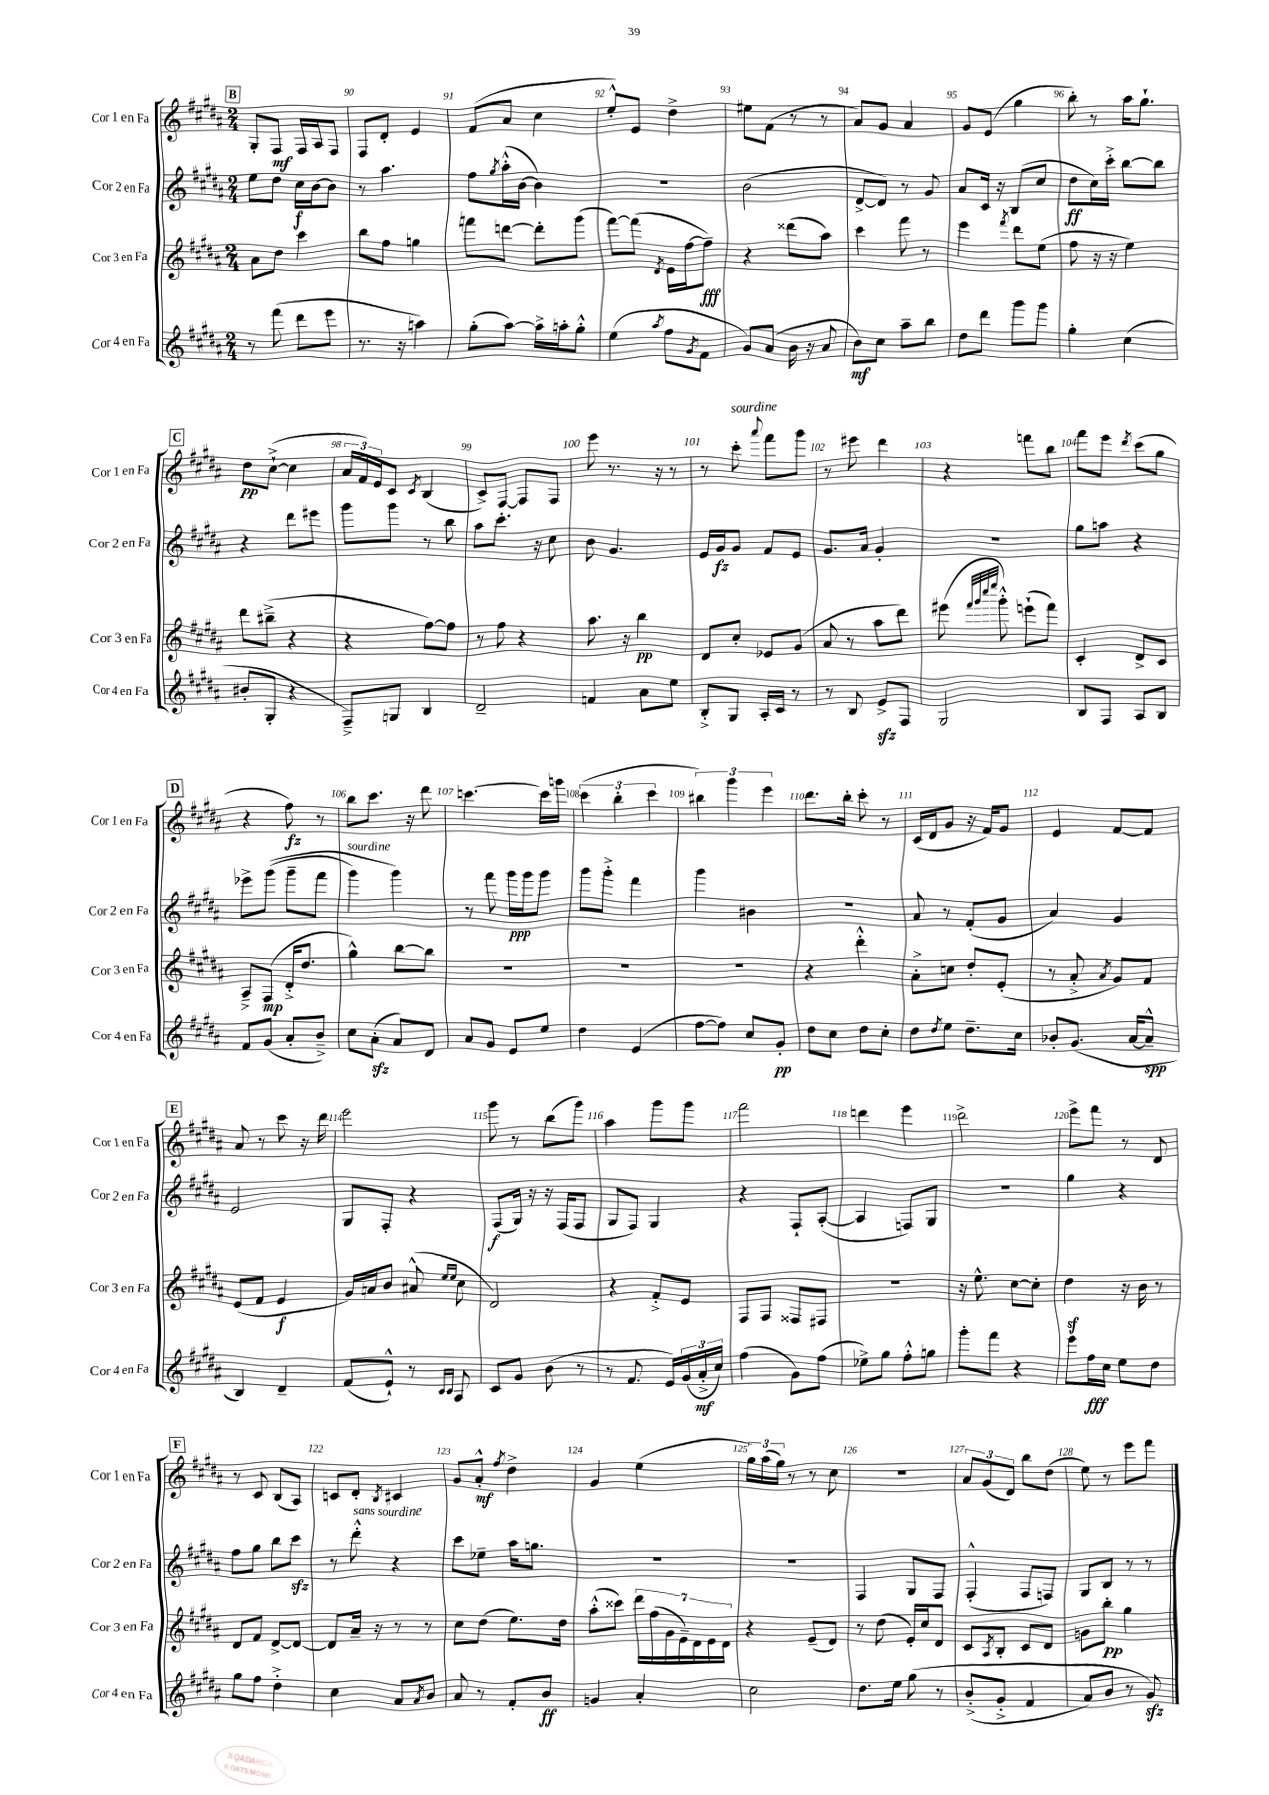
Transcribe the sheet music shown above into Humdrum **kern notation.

**kern	**dynam	**kern	**dynam	**kern	**dynam	**kern	**dynam
*part4	*part4	*part3	*part3	*part2	*part2	*part1	*part1
*staff4	*staff4	*staff3	*staff3	*staff2	*staff2	*staff1	*staff1
*I"Cor 4 en Fa	*	*I"Cor 3 en Fa	*	*I"Cor 2 en Fa	*	*I"Cor 1 en Fa	*
*I'Cor 4 en Fa	*	*I'Cor 3 en Fa	*	*I'Cor 2 en Fa	*	*I'Cor 1 en Fa	*
*clefG2	*	*clefG2	*	*clefG2	*	*clefG2	*
*k[f#c#g#d#a#]	*	*k[f#c#g#d#a#]	*	*k[f#c#g#d#a#]	*	*k[f#c#g#d#a#]	*
*M2/4	*	*M2/4	*	*M2/4	*	*M2/4	*
!!LO:REH:place=s1:t=B
=89	=89	=89	=89	=89	=89	=89	=89
8r	.	8a#\L	.	8ee\L	.	8G#'/L	.
(8fff#\	.	8dd#\J	.	8dd#\J	.	8F#/J	mf
8ddd#\L	.	4ccc#\	.	16cc#\LL	f	16F#/LL	.
.	.	.	.	[16b\J	.	16A#/J	.
8eee\J	.	.	.	8b\J]	.	8F#/J	.
=90	=90	=90	=90	=90	=90	=90	=90
8.r	.	8bb\L	.	8r	.	8F#/L	.
.	.	8ff#\J	.	4.aa#\	.	8d#'/J	.
16r	.	.	.	.	.	.	.
4aan\)	.	4ggn\	.	.	.	4e/	.
=91	=91	=91	=91	=91	=91	=91	=91
(8gg#'\L	.	8fffn\L	.	8ff#\L	.	(8f#/L	.
.	.	.	.	8qgg#/	.	.	.
[8aa#\J)	.	[8dddn\J	.	(16aa#'^^\L	.	8a#/J	.
.	.	.	.	[16b\JJ	.	.	.
16aa#^\LL]	.	8ddd'\L]	.	4b\])	.	4cc#\	.
16aan'\J	.	.	.	.	.	.	.
8gg#'^^\J	.	(8ggg#\J	.	.	.	.	.
=92	=92	=92	=92	=92	=92	=92	=92
(4ee\	.	[8fff#\L)	.	2r	.	8ee'^^/L)	.
.	.	(8fff#\J]	.	.	.	8e/J	.
8qaa#/	.	8qd#/	.	.	.	.	.
8ff#\L	.	16e\LL	.	.	.	4dd#^\	.
.	.	[16ff#\J	.	.	.	.	.
8qg#/	.	.	.	.	.	.	.
8f#\J	.	8ff#~\J])	fff	.	.	.	.
=93	=93	=93	=93	=93	=93	=93	=93
8g#/L)	.	4r	.	(2b\	.	8ee#X\L	.
(8a#/J	.	.	.	.	.	(8f#\J	.
16b\	.	(8ddd##X\L	.	.	.	8r	.
16r	.	.	.	.	.	.	.
8a#/	.	8aa#\J)	.	.	.	8r	.
=94	=94	=94	=94	=94	=94	=94	=94
8b\L)	mf	4ccc#\	.	[8d#^/L	.	8a#/L)	.
8cc#\J	.	.	.	8d#/J])	.	8g#/J	.
8aa#~\L	.	8fff#\	.	8r	.	4a#/	.
8bb\J	.	8r	.	8g#/	.	.	.
=95	=95	=95	=95	=95	=95	=95	=95
8dd#\L	.	4eee\	.	8a#/L	.	8g#/L	.
8ddd#\J	.	.	.	16c#/Jk	.	(8e/J	.
.	.	.	.	16r	.	.	.
.	.	8qfff#/	.	.	.	.	.
8ggg#\L	.	8ddd#\L	.	(8B/L	.	4gg#\	.
8ggg#\J	.	(8ee\J	.	8cc#/J	.	.	.
=96	=96	=96	=96	=96	=96	=96	=96
4gg#'\	.	8ff#\	.	8dd#\L	ff	8bb'\)	.
.	.	16r	.	16cc#\L)	.	8r	.
.	.	16r	.	16ccc#'^\JJ	.	.	.
(4cc#\	.	4ee\)	.	[8bb\L	.	16aa#\KL	.
.	.	.	.	.	.	8.gg#`\J	.
.	.	.	.	8bb\J]	.	.	.
!!LO:LB:g=z
!!LO:REH:place=s1:t=C
=97	=97	=97	=97	=97	=97	=97	=97
8b#X'/L	.	8ddd#\L	.	4r	.	8dd#\L	pp
8G#'/J	.	(8bb#X~^\J	.	.	.	([8cc#`^\J	.
4r	.	4r	.	8ddd#\L	.	4cc#\]	.
.	.	.	.	8eee#X\J	.	.	.
=98	=98	=98	=98	=98	=98	=98	=98
8F#~^/L)	.	4r	.	8ggg#\L	.	24a#/LL	.
.	.	.	.	.	.	24f#/)	.
.	.	.	.	.	.	24e/J	.
8Gn/J	.	.	.	8ggg#\J	.	8c#/J	.
.	.	.	.	.	.	8qc#/	.
4B/	.	[8ff#\L)	.	8r	.	(4B/	.
.	.	8ff#\J]	.	8bb\	.	.	.
=99	=99	=99	=99	=99	=99	=99	=99
2d#~/	.	8r	.	8aa#\L	.	8c#^/L)	.
.	.	8ff#\	.	8.ccc#'\J	.	[8F#/J	.
.	.	4r	.	.	.	8F#/L]	.
.	.	.	.	16r	.	.	.
.	.	.	.	8cc#\	.	8F#/J	.
=100	=100	=100	=100	=100	=100	=100	=100
4fn/	.	8.aa#\	.	8b\	.	8eee\	.
.	.	.	.	4.g#/	.	8.r	.
.	.	16r	.	.	.	.	.
8a#\L	.	4bb\	pp	.	.	.	.
.	.	.	.	.	.	16r	.
8ee\J	.	.	.	.	.	8r	.
=101	=101	=101	=101	=101	=101	=101	=101
8B'^/L	.	8d#/L	.	16e/LL	.	8r	.
.	.	.	.	16g#/J	fz	.	.
!	!	!	!	!	!	!LO:TX:a:i:t=sourdine	!
8G#/J	.	8cc#'/J	.	8g#/J	.	8ccc#'\	.
.	.	.	.	.	.	8qqaaa#/	.
16A#'/LL	.	8e-X/L	.	8f#/L	.	8fff#\L	.
16c#/JJ	.	.	.	.	.	.	.
8r	.	(8g#/J	.	8e/J	.	8ggg#\J	.
=102	=102	=102	=102	=102	=102	=102	=102
8r	.	8a#/	.	8.g#/L	.	8r	.
8B/	.	8r	.	.	.	8eee#X\	.
.	.	.	.	16a#/Jk	.	.	.
8ezz^/L	.	8aa#\L	.	4g#'/	.	4ddd#\	.
8F#/J	.	8ddd#\J)	.	.	.	.	.
=103	=103	=103	=103	=103	=103	=103	=103
2G#/	.	(8eee#X\	.	2r	.	4r	.
.	.	32qqfff#/LLL	.	.	.	.	.
.	.	32qqggg#/	.	.	.	.	.
.	.	32qqcccc#/	.	.	.	.	.
.	.	32qqeeee/JJJ	.	.	.	.	.
.	.	8ggg#'^^\)	.	.	.	.	.
.	.	(8eeen`\L	.	.	.	8fffn\L	.
.	.	8fff#\J)	.	.	.	8bb\J	.
=104	=104	=104	=104	=104	=104	=104	=104
8B/L	.	4c#'/	.	8gg#\L	.	8fff#\L	.
8F#/J	.	.	.	8aan\J	.	8eee\J	.
.	.	.	.	.	.	8qddd#/	.
8A#/L	.	8d#^/L	.	4r	.	(8ccc#\L	.
8B/J	.	8c#/J	.	.	.	8gg#\J	.
!!LO:LB:g=z
!!LO:REH:place=s1:t=D
=105	=105	=105	=105	=105	=105	=105	=105
8f#/L	.	8A#~^/L	.	8eee-X^\L	.	4r	.
(8g#/J	.	(8F#/J	mp	((8ggg#\J	.	.	.
8a#'/L	.	16d#'^/KL	.	8ggg#~\L	.	8ff#\)	fz
.	.	8.dd#/J	.	.	.	.	.
8b~^/J)	.	.	.	8fff#\J	.	8r	.
=106	=106	=106	=106	=106	=106	=106	=106
!	!	!	!	!LO:TX:a:i:t=sourdine	!	!	!
8cc#\L	.	4gg#^^\)	.	4ggg#\)	.	8bb\L	.
(8a#zz'\J	.	.	.	.	.	8.ccc#\J	.
8a#/L)	.	[8bb\L	.	4ggg#\)	.	.	.
.	.	.	.	.	.	16r	.
8d#/J	.	8bb\J]	.	.	.	8ddd#\	.
=107	=107	=107	=107	=107	=107	=107	=107
8a#/L	.	2r	.	8r	.	[4.cccn\	.
8g#/J	.	.	.	8fff#\	.	.	.
8e/L	.	.	.	16ggg#\LL	ppp	.	.
.	.	.	.	16ggg#\J	.	.	.
8ee/J	.	.	.	8ggg#\J	.	16ccc\LL]	.
.	.	.	.	.	.	16gggn\JJ	.
=108	=108	=108	=108	=108	=108	=108	=108
4dd#\	.	2r	.	8ggg#\L	.	(6ccc#\	.
.	.	.	.	8ggg#'^\J	.	.	.
.	.	.	.	.	.	6bb'\	.
(4e/	.	.	.	4fff#\	.	.	.
.	.	.	.	.	.	6ccc#\	.
=109	=109	=109	=109	=109	=109	=109	=109
[8ff#\L	.	2r	.	4ggg#\	.	6bb#X\)	.
8ff#\J])	.	.	.	.	.	.	.
.	.	.	.	.	.	6ggg#\	.
8cc#/L	.	.	.	4b#X\	.	.	.
.	.	.	.	.	.	6eee\	.
8g#'/J	pp	.	.	.	.	.	.
=110	=110	=110	=110	=110	=110	=110	=110
8dd#\L	.	4r	.	2r	.	8.ddd#\L	.
8cc#\J	.	.	.	.	.	.	.
.	.	.	.	.	.	16bb'\Jk	.
8dd#\L	.	4ddd#'^^\	.	.	.	8ccc#'\	.
8cc#'\J	.	.	.	.	.	8r	.
=111	=111	=111	=111	=111	=111	=111	=111
8dd#\L	.	8a#'^\L	.	8a#/	.	(16c#/LL	.
.	.	.	.	.	.	16d#/J	.
8qdd#/	.	.	.	.	.	.	.
8ee\J	.	8ccn\J	.	8r	.	8g#/J	.
8.dd#~\L	.	8dd#'/L	.	(8f#'/L	.	16r	.
.	.	.	.	.	.	16f#/KL)	.
.	.	(8e'/J	.	8g#/J	.	8g#/J	.
16cc#\Jk	.	.	.	.	.	.	.
=112	=112	=112	=112	=112	=112	=112	=112
8b-X'/L	.	8r	.	4a#/)	.	4e/	.
(8.g#/J	.	8a#'^/	.	.	.	.	.
.	.	8qa#/	.	.	.	.	.
.	.	8g#/L)	.	4g#/	.	[8f#/L	.
[16a#/KL	.	.	.	.	.	.	.
8a#~^^/J]	spp	8f#/J	.	.	.	8f#/J]	.
!!LO:LB:g=z
!!LO:REH:place=s1:t=E
=113	=113	=113	=113	=113	=113	=113	=113
4B/)	.	(8e/L	.	2e/	.	8a#/	.
.	.	8f#/J	.	.	.	8r	.
4d#~/	.	4e/	f	.	.	8ccc#\	.
.	.	.	.	.	.	16r	.
.	.	.	.	.	.	16ddd#\	.
=114	=114	=114	=114	=114	=114	=114	=114
(8f#/L	.	16g#/LL)	.	8G#/L	.	2eee\	.
.	.	16an/J	.	.	.	.	.
8e`^^/J)	.	8b/J	.	8F#'/J	.	.	.
8r	.	(8a#X^^/	.	4r	.	.	.
16qqc#/LL	.	16qqee/LL	.	.	.	.	.
16qqc#/JJ	.	16qqee/JJ	.	.	.	.	.
8A#/	.	8cc#\	.	.	.	.	.
=115	=115	=115	=115	=115	=115	=115	=115
8c#/L	.	2d#/)	.	(8F#/L	f	8ggg#\	.
8g#/J	.	.	.	16G#/Jk)	.	8r	.
.	.	.	.	16r	.	.	.
(8b\	.	.	.	16r	.	(8bb\L	.
.	.	.	.	(16F#/KL	.	.	.
8r	.	.	.	8F#/J	.	8ggg#\J)	.
=116	=116	=116	=116	=116	=116	=116	=116
8r	.	4r	.	8G#/L	.	4aa#\	.
8.f#/	.	.	.	8F#/J)	.	.	.
.	.	8f#'^/L	.	4G#/	.	8ggg#\L	.
16e/LL)	.	.	.	.	.	.	.
(24g#/	.	8e/J	.	.	.	8ggg#\J	.
24a#'^/	mf	.	.	.	.	.	.
24cc#/JJ)	.	.	.	.	.	.	.
=117	=117	=117	=117	=117	=117	=117	=117
(4ff#\	.	8F#/L	.	4r	.	2fff#\	.
.	.	8F#/J	.	.	.	.	.
8g#\L)	.	8F##X/L	.	8F#`/L	.	.	.
(8ff#\J	.	8F#X/J	.	([8A#'/J	.	.	.
=118	=118	=118	=118	=118	=118	=118	=118
8ee-X^\L)	.	2r	.	4A#/]	.	4dddn\	.
8gg#\J	.	.	.	.	.	.	.
8ff#'^^\L	.	.	.	8Fn/L)	.	4eee\	.
8ggn\J	.	.	.	8G#/J	.	.	.
=119	=119	=119	=119	=119	=119	=119	=119
8ggg#'\L	.	16r	.	2r	.	2ddd#^\	.
.	.	8.ee^^\	.	.	.	.	.
8fff#\J	.	.	.	.	.	.	.
4r	.	[8cc#\L	.	.	.	.	.
.	.	8cc#'\J]	.	.	.	.	.
=120	=120	=120	=120	=120	=120	=120	=120
8eee\L	.	4dd#z\	.	4gg#\	.	8eee^\L	.
16ff#\L	fff	.	.	.	.	8fff#\J	.
16cc#\JJ	.	.	.	.	.	.	.
8ee\L	.	16r	.	4r	.	8r	.
.	.	16b\	.	.	.	.	.
8dd#\J	.	8r	.	.	.	8d#/	.
!!LO:LB:g=z
!!LO:REH:place=s1:t=F
=121	=121	=121	=121	=121	=121	=121	=121
8gg#\L	.	8d#/L	.	8ff#\L	.	8r	.
8ff#\J	.	8f#/J	.	8gg#\J	.	8c#/	.
4dd#'^\	.	[8d#^/L	.	8bb\L	.	(8B/L	.
.	.	8d#/J_	.	8ccc#zz\J	.	8A#/J)	.
=122	=122	=122	=122	=122	=122	=122	=122
4cc#\	.	8d#/L]	.	8r	.	8cn/L	.
!	!	!	!	!LO:TX:a:i:t=sans sourdine	!	!	!
.	.	16a#~/Jk	.	8ddd#'^^\	.	8d#'/J	.
.	.	16r	.	.	.	.	.
.	.	.	.	.	.	8qB/	.
8a#/L	.	8r	.	4r	.	4c#X/	.
8qa#/	.	.	.	.	.	.	.
8b/J	.	8r	.	.	.	.	.
=123	=123	=123	=123	=123	=123	=123	=123
8a#/	.	8cc#\L	.	8ccc#\L	.	8g#/L	.
8r	.	(8dd#\J	.	8ee-X~\J	.	8a#'^^/J	mf
.	.	.	.	.	.	8qff#/	.
8f#'/L	.	8.ee\L)	.	16aa#\KL	.	4dd#^\	.
.	.	.	.	8.ggn\J	.	.	.
8b/J	ff	.	.	.	.	.	.
.	.	16dd#\Jk	.	.	.	.	.
=124	=124	=124	=124	=124	=124	=124	=124
4gn/	.	(8aa#'^^\L	.	2r	.	4g#/	.
.	.	8ccc##X\J)	.	.	.	.	.
4a#'/	.	28ddd#\LL	.	.	.	(4ee\	.
.	.	(28ff#\	.	.	.	.	.
.	.	28g#\	.	.	.	.	.
.	.	28e~\)	.	.	.	.	.
.	.	28d#\	.	.	.	.	.
.	.	28e\	.	.	.	.	.
.	.	28d#\JJ	.	.	.	.	.
=125	=125	=125	=125	=125	=125	=125	=125
2cc#\	.	4r	.	2r	.	24gg#\LL)	.
.	.	.	.	.	.	(24aa#\	.
.	.	.	.	.	.	24gg#\JJ)	.
.	.	.	.	.	.	8r	.
.	.	(8e~/L	.	.	.	8r	.
.	.	8d#/J)	.	.	.	8cc#\	.
=126	=126	=126	=126	=126	=126	=126	=126
8.dd#\L	.	8r	.	4F#/	.	2r	.
.	.	(8dd#\	.	.	.	.	.
16ee\Jk	.	.	.	.	.	.	.
(8gg#\	.	16e'/LL)	.	8G#/L	.	.	.
.	.	16cc#/J	.	.	.	.	.
8r	.	8d#/J	.	8F#/J	.	.	.
=127	=127	=127	=127	=127	=127	=127	=127
(8b'^/L	.	8c#/L	.	(4F#'^^/	.	12a#/L	.
.	.	.	.	.	.	(12g#/	.
.	.	8qA#/	.	.	.	.	.
8g#'^/J	.	8B'/J	.	.	.	.	.
.	.	.	.	.	.	12d#/J)	.
4f#/	.	8c#/L	.	8F#/L	.	8bb\L	.
.	.	8d#/J	.	8Fn/J)	.	(8dd#\J	.
=128	=128	=128	=128	=128	=128	=128	=128
8a#/L)	.	8gn\L	.	8G#/L	.	8ee\)	.
8b/J	.	8bb'\J	pp	8B/J	.	8r	.
8r	.	4gg#\	.	8r	.	8eee\L	.
8g#zz/)	.	.	.	8r	.	8fff#\J	.
==	==	==	==	==	==	==	==
*-	*-	*-	*-	*-	*-	*-	*-
